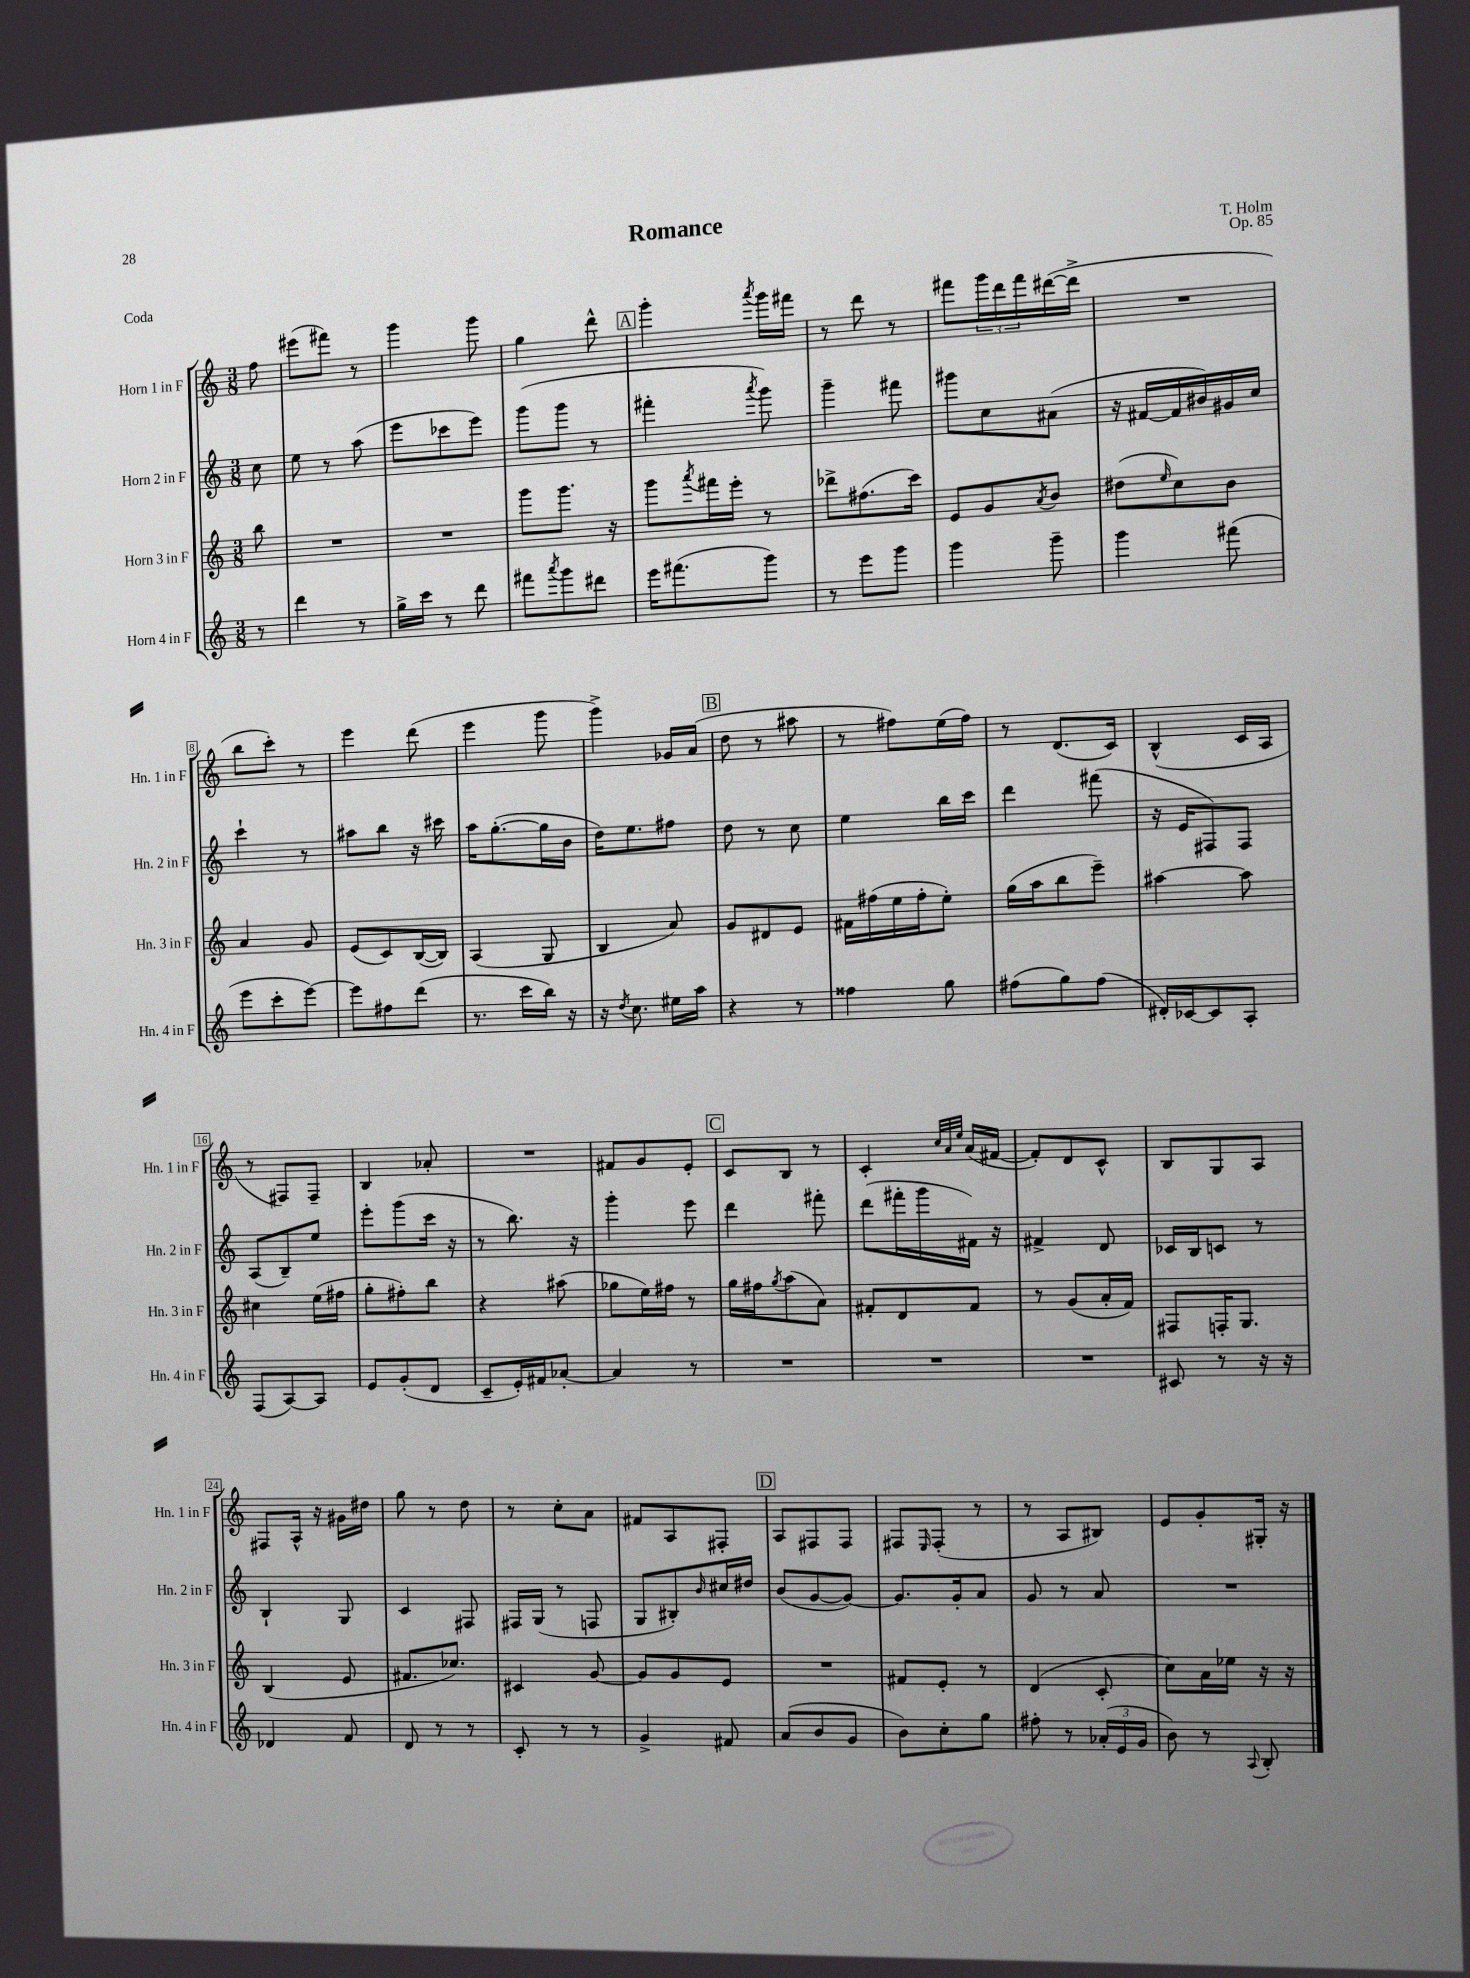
\header { title = "Romance" composer = "T. Holm" opus = "Op. 85" piece = "Coda" }
<<
\new StaffGroup <<
\new Staff = "s0" \with { instrumentName = "Horn 1 in F" shortInstrumentName = "Hn. 1 in F" } {
    \clef treble \key c \major \numericTimeSignature \time 3/8 \partial 8
    f''8 |
    eis'''8( fis'''8) r8 |
    g'''4 g'''8 |
    g''4 d'''8-^ |
    \mark \markup { \box "A" } g'''4-. \acciaccatura { a'''8 } g'''16 fis'''16 |
    r8 d'''8 r8 |
    fis'''8 \tuplet 3/2 { g'''16 d'''16 fis'''16 } dis'''16~( dis'''16-> |
    R4. |
    b''8 c'''8-.) r8 |
    e'''4 d'''8( |
    e'''4 g'''8 |
    g'''4->) ges'16 a'16( |
    \mark \markup { \box "B" } d''8 r8 ais''8 |
    r8 fis''8) e''16( fis''16) |
    r8 d'8.( c'16) |
    b4-^( c'16 a16 |
    r8 fis8) fis8-- |
    b4 aes'8-. |
    R4. |
    fis'8 g'8 e'8-. |
    \mark \markup { \box "C" } c'8 b8 r8 |
    c'4-. \grace { c''32 a'32 e''32 } a'16( fis'16~ |
    fis'8-.) d'8 c'8-^ |
    b8 g8 a8 |
    fis8 a16-^ r16 gis'16 dis''16 |
    g''8 r8 d''8 |
    r8 c''8-. a'8 |
    fis'8 a8 fis8-. |
    \mark \markup { \box "D" } a8 fis8 fis8 |
    fis8 \grace { e16 } fis8-.( r8 |
    r8 a8 bis8) |
    e'8 g'8-. gis16-. r16 \bar "|." |
}
\new Staff = "s1" \with { instrumentName = "Horn 2 in F" shortInstrumentName = "Hn. 2 in F" } {
    \clef treble \key c \major \numericTimeSignature \time 3/8 \partial 8
    c''8 |
    e''8 r8 a''8( |
    e'''8 ces'''8 e'''8) |
    g'''8( g'''8 r8 |
    \mark \markup { \box "A" } fis'''4-. \acciaccatura { a'''8 } g'''8) |
    g'''4-- fis'''8 |
    gis'''8 c''8 ais'8( |
    r16 fis'16~ fis'16 bis'16) gis'16 c''16 |
    c'''4-! r8 |
    ais''8 b''8 r16 cis'''16 |
    a''16 g''8.~-.( g''16 b'16 |
    d''16) e''8. fis''8 |
    \mark \markup { \box "B" } d''8 r8 c''8 |
    e''4 b''16 c'''16 |
    d'''4 fis'''8( |
    r16 e'16 fis8) fis8 |
    a8( b8--) e''8 |
    e'''8-. g'''8( c'''16 r16 |
    r8 b''8.) r16 |
    g'''4-. e'''8 |
    \mark \markup { \box "C" } d'''4 fis'''8-. |
    d'''8( fis'''16-. g'''16 fis'16) r16 |
    fis'4-> d'8 |
    ces'16 b16 c'8 r8 |
    b4-! g8 |
    c'4 fis8 |
    fis16 g16( r8 f8 |
    g8 bis8-.) \grace { b'16 } cis''16 dis''16 |
    \mark \markup { \box "D" } b'8( g'8~ g'8~) |
    g'8. g'16-. a'8 |
    g'8 r8 a'8 |
    R4. \bar "|." |
}
\new Staff = "s2" \with { instrumentName = "Horn 3 in F" shortInstrumentName = "Hn. 3 in F" } {
    \clef treble \key c \major \numericTimeSignature \time 3/8 \partial 8
    b''8 |
    R4. |
    R4. |
    g'''8 g'''8. r16 |
    \mark \markup { \box "A" } g'''8 \acciaccatura { a'''8 } fis'''16 e'''16-. r8 |
    des'''8-> fis''8.( c'''16) |
    e'8 g'8 \acciaccatura { a'8 } b'8 |
    dis''8( \grace { e''16 } c''8) b'8 |
    a'4 g'8 |
    e'8( c'8) b16~( b16) |
    a4( g8 |
    b4 a'8) |
    \mark \markup { \box "B" } g'8 dis'8 e'8 |
    fis'16 fis''16( e''16 fis''16-. e''8-.) |
    g''16( a''16 b''8 e'''8--) |
    ais''4~ ais''8 |
    cis''4 e''16( fis''16 |
    g''8-. fis''8-.) b''8 |
    r4 ais''8( |
    ges''8 e''16) fis''16 r8 |
    \mark \markup { \box "C" } g''16 fis''16 \acciaccatura { g''8 } a''8( a'8) |
    fis'8-. d'8 fis'8 |
    r8 g'8( a'16-. f'16) |
    fis8 f16-. g8. |
    b4( e'8 |
    fis'8. ces''8.) |
    cis'4 g'8~ |
    g'8 g'8 e'8 |
    \mark \markup { \box "D" } R4. |
    fis'8 e'8-. r8 |
    d'4( c'8-. |
    c''8) a'16 ees''16 r16 r16 \bar "|." |
}
\new Staff = "s3" \with { instrumentName = "Horn 4 in F" shortInstrumentName = "Hn. 4 in F" } {
    \clef treble \key c \major \numericTimeSignature \time 3/8 \partial 8
    r8 |
    d'''4 r8 |
    g''16-> c'''16 r8 d'''8 |
    fis'''8 \acciaccatura { a'''8 } g'''8 dis'''8 |
    \mark \markup { \box "A" } e'''16 fis'''8.( g'''8) |
    r8 e'''8 g'''8 |
    g'''4 g'''8-- |
    g'''4 fis'''8( |
    e'''8 c'''8-. e'''8~) |
    e'''8 fis''8 d'''8( |
    r8. c'''16 b''16) r16 |
    r16 \acciaccatura { d''8 } c''8. eis''16 a''16 |
    \mark \markup { \box "B" } r4 r8 |
    fisis''4 g''8 |
    fis''8( g''8) fis''8( |
    dis'16-.) ces'16~ ces'8 a8-. |
    f8( a8~) a8 |
    e'8 g'8-.( d'8 |
    c'8-- e'16-.) fis'16 aes'8~-. |
    aes'4 r8 |
    \mark \markup { \box "C" } R4. |
    R4. |
    R4. |
    cis'8 r8 r16 r16 |
    des'4 f'8 |
    d'8 r8 r8 |
    c'8-. r8 r8 |
    g'4-> fis'8 |
    \mark \markup { \box "D" } a'8( b'8 g'8 |
    b'8) c''8-. g''8 |
    fis''8-. r8 \tuplet 3/2 { aes'16-.( e'16 g'16 } |
    b'8) r8 \appoggiatura { a8 } b8-. \bar "|." |
}
>>
>>
\layout { \context { \Score \override BarNumber.stencil = #(make-stencil-boxer 0.1 0.3 ly:text-interface::print) } }
